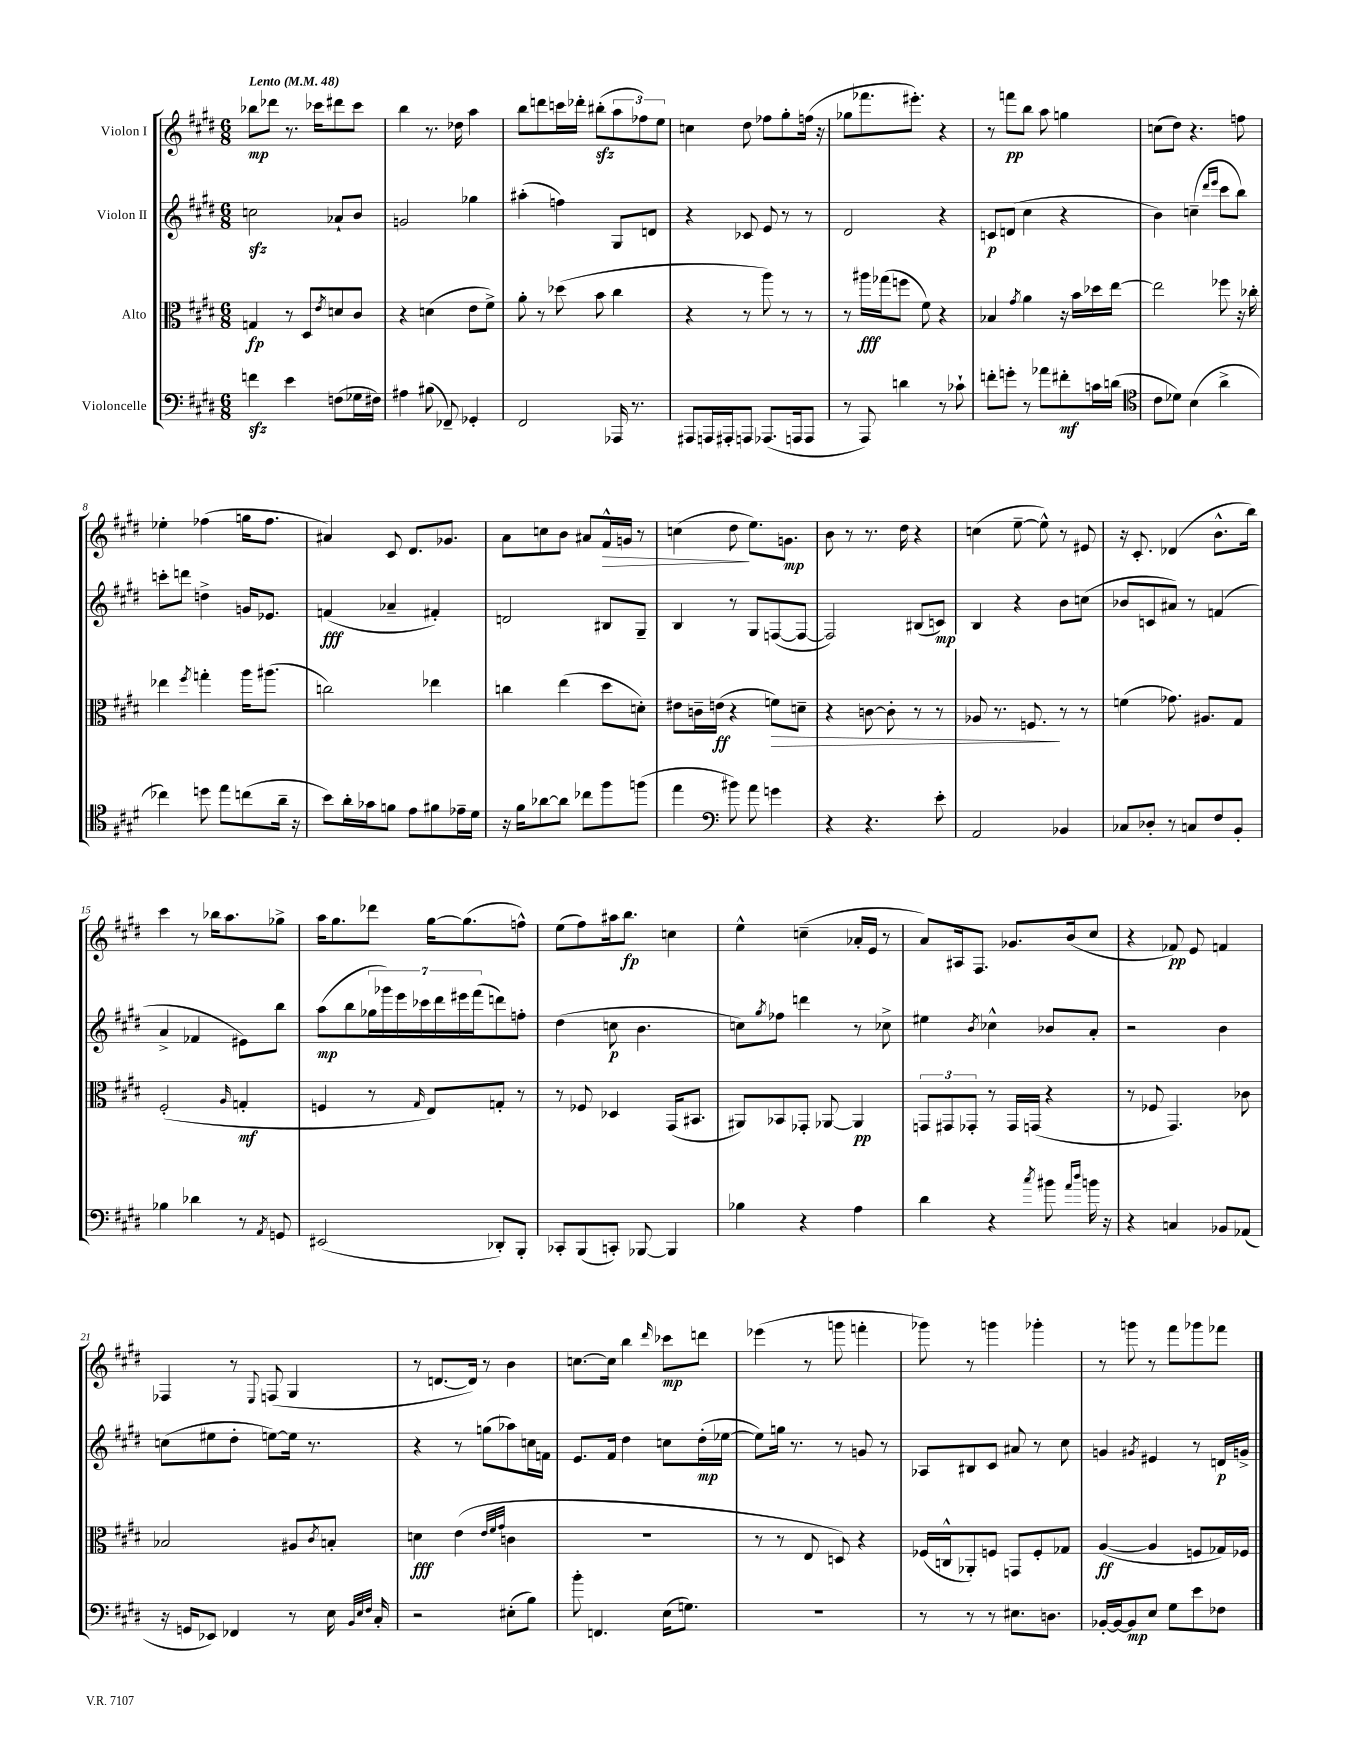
<<
\new StaffGroup <<
\new Staff = "s0" \with { instrumentName = "Violon I" } {
    \clef treble \key e \major \numericTimeSignature \time 6/8 \tempo "Lento" 4 = 48
    bes''8\mp des'''8 r8. ces'''16 dis'''8 ces'''8 |
    b''4 r8. des''16 a''4 |
    b''8 d'''8 c'''16 des'''16-. bis''8-.\sfz( \tuplet 3/2 { a''8 fes''8) e''8 } |
    c''4 dis''8 fes''8 gis''8-. f''16( r16 |
    ges''8 fes'''8. eis'''8.-.) r4 |
    r8 f'''8\pp b''8 a''8 g''4 |
    c''8( dis''8) r4. f''8 |
    ees''4-. fes''4( g''16 fes''8. |
    ais'4) cis'8 dis'8. ges'8. |
    a'8 c''8 b'8 ais'8 fis'16-^\> g'16 r8 |
    c''4( dis''8\! e''8.) g'8.\mp |
    b'8 r8 r8. dis''16 r4 |
    c''4( e''8~-- e''8-^) r8 eis'8 |
    r16 cis'8.-. des'4( b'8.-^ b''16) |
    cis'''4 r8 bes''16 a''8. ges''8-> |
    a''16 gis''8. des'''8 gis''16~ gis''8.( f''8-^) |
    e''8( fis''8) ais''16 b''8.\fp c''4 |
    e''4-^ c''4--( aes'16-. e'16 r8 |
    a'8) ais16 fis8. ges'8. b'16( cis''8 |
    r4 fes'8\pp) e'8 f'4 |
    fes4 r8 \appoggiatura { e8 } f8( gis4 |
    r8 d'8.~ d'16) r8 b'4 |
    c''8.~ c''16 b''4 \grace { dis'''16 } ces'''8\mp d'''8 |
    ees'''4( r8 g'''8 f'''4-. |
    ges'''8) r8 g'''4 ges'''4-. |
    r8 g'''8 r8 fis'''8 ges'''8 fes'''8 \bar "|." |
}
\new Staff = "s1" \with { instrumentName = "Violon II" } {
    \clef treble \key e \major \numericTimeSignature \time 6/8
    c''2\sfz aes'8-! b'8 |
    g'2 ges''4 |
    ais''4-.( f''4) gis8 d'8 |
    r4 ces'8 e'8 r8 r8 |
    dis'2 r4 |
    c'8\p d'8( cis''4 r4 |
    b'4) c''4--( \grace { dis'''16 e'''16 } cis'''8 b''8) |
    c'''8-. d'''8 d''4-> g'16 ees'8. |
    f'4\fff( aes'4-- fis'4-.) |
    d'2 bis8 gis8-- |
    b4 r8 gis8 f8~( f8~ |
    f2) bis8( c'8\mp) |
    b4 r4 b'8 c''8( |
    bes'8 c'8 ais'8) r8 f'4( |
    a'4-> fes'4 eis'8) b''8 |
    a''8\mp( b''8 \tuplet 7/4 { ges''16 ges'''16) e'''16 ces'''16 dis'''16 eis'''16 fis'''16( } d'''8) f''8-. |
    dis''4( c''8\p b'4. |
    c''8) \acciaccatura { gis''8 } fes''8 d'''4 r8 ces''8-> |
    eis''4 \acciaccatura { b'8 } ces''4-^ bes'8 a'8-. |
    r2 b'4 |
    c''8( eis''8 dis''8-. e''8~) e''16 r8. |
    r4 r8 g''8( aes''8) c''16 f'16 |
    e'8. fis'16 dis''4 c''8 dis''16-.\mp( ees''16~ |
    ees''8) g''16 r8. r8 g'8 r8 |
    aes8 bis8 cis'8 ais'8 r8 cis''8 |
    g'4 \acciaccatura { gis'8 } eis'4 r8 d'16\p g'16-> \bar "|." |
}
\new Staff = "s2" \with { instrumentName = "Alto" } {
    \clef alto \key e \major \numericTimeSignature \time 6/8
    g4\fp r8 dis8 \acciaccatura { e'8 } d'8 cis'8 |
    r4 d'4( e'8 fis'8->) |
    a'8-. r8 des''8( b'8 cis''4 |
    r4 r8 a''8) r8 r8 |
    r8 ais''16\fff ges''16( f''8 fis'8) r4 |
    bes4 \acciaccatura { gis'8 } a'4 r16 b'16 des''16 e''16~ |
    e''2 fes''8 r16 ces''16-. |
    ees''4 \acciaccatura { fis''8 } g''4-. a''16 ais''8.( |
    c''2) ees''4 |
    c''4 e''4( dis''8 d'8-.) |
    eis'8 c'16-- e'16\ff( r4 f'8\>) d'8-- |
    r4 c'8~ c'8-. r8 r8 |
    aes8 r8. f8.\! r8 r8 |
    f'4( ges'8.) ais8. gis8 |
    fis2-.( \grace { a16 } g4-.\mf |
    f4 r8 \grace { gis16 } e8) g8-. r8 |
    r8 fes8 des4 gis,16( bis,8. |
    ais,8) bes,8 ges,8-. aes,8~ aes,4\pp |
    \tuplet 3/2 { g,8 gis,8 ges,8-. } r8 ges,16 g,16( r4 |
    r8 fes8 gis,4.) ces'8 |
    bes2 ais8 \acciaccatura { cis'8 } b8-. |
    d'4\fff e'4( \grace { e'32 fis'32 gis'32 } c'4 |
    R2. |
    r8 r8 e8 d8) r4 |
    fes16( c16-^ aes,8-.) f8 g,8 f8-. ges8 |
    a4~\ff( a4 f8 ges16) fes16 \bar "|." |
}
\new Staff = "s3" \with { instrumentName = "Violoncelle" } {
    \clef bass \key e \major \numericTimeSignature \time 6/8
    f'4\sfz e'4 f8( ges16 fis16) |
    ais4 bis8( fes,8--) ges,4-. |
    fis,2 aes,,16 r8. |
    ais,,8 a,,16 ais,,16-. a,,8 aes,,8.( a,,16 a,,8 |
    r8 a,,8) d'4 r8 ces'8-! |
    f'8-. g'8-. r8 aes'8 fis'8-.\mf c'16 d'16( |
    \clef tenor cis'8 des'8) b4( a'4-> |
    ces''4) d''8 e''8 c''8( a'16-- r16 |
    b'8) a'16-. ges'16 f'8 e'8 fis'8 ees'16-- dis'16 |
    r16 fis'16 aes'8~ aes'8 ces''8 fis''8 f''8( |
    e''4 \clef bass bis'8) a'8 g'4 |
    r4 r4. e'8-. |
    a,2 bes,4 |
    ces8 des8-. r8 c8 fis8 b,8-. |
    bes4 des'4 r8 \acciaccatura { a,8 } g,8 |
    eis,2( des,8-.) b,,8-. |
    ces,8-. b,,8( c,8-.) bes,,8~ bes,,4 |
    bes4 r4 a4 |
    dis'4 r4 \acciaccatura { cis''8 } bis'8 \grace { a'16 dis''16 } b'16 r16 |
    r4 c4 bes,8 aes,8( |
    r16 g,16 ees,8) fes,4 r8 e16 \grace { b,32 e32 fis32 } cis16-. |
    r2 eis8-.( b8) |
    b'8-. f,4. e16( g8.) |
    R2. |
    r8 r8 r8 eis8. d8. |
    bes,16~-. bes,16~ bes,8\mp e8 gis8 e'8 fes8 \bar "|." |
}
>>
>>
